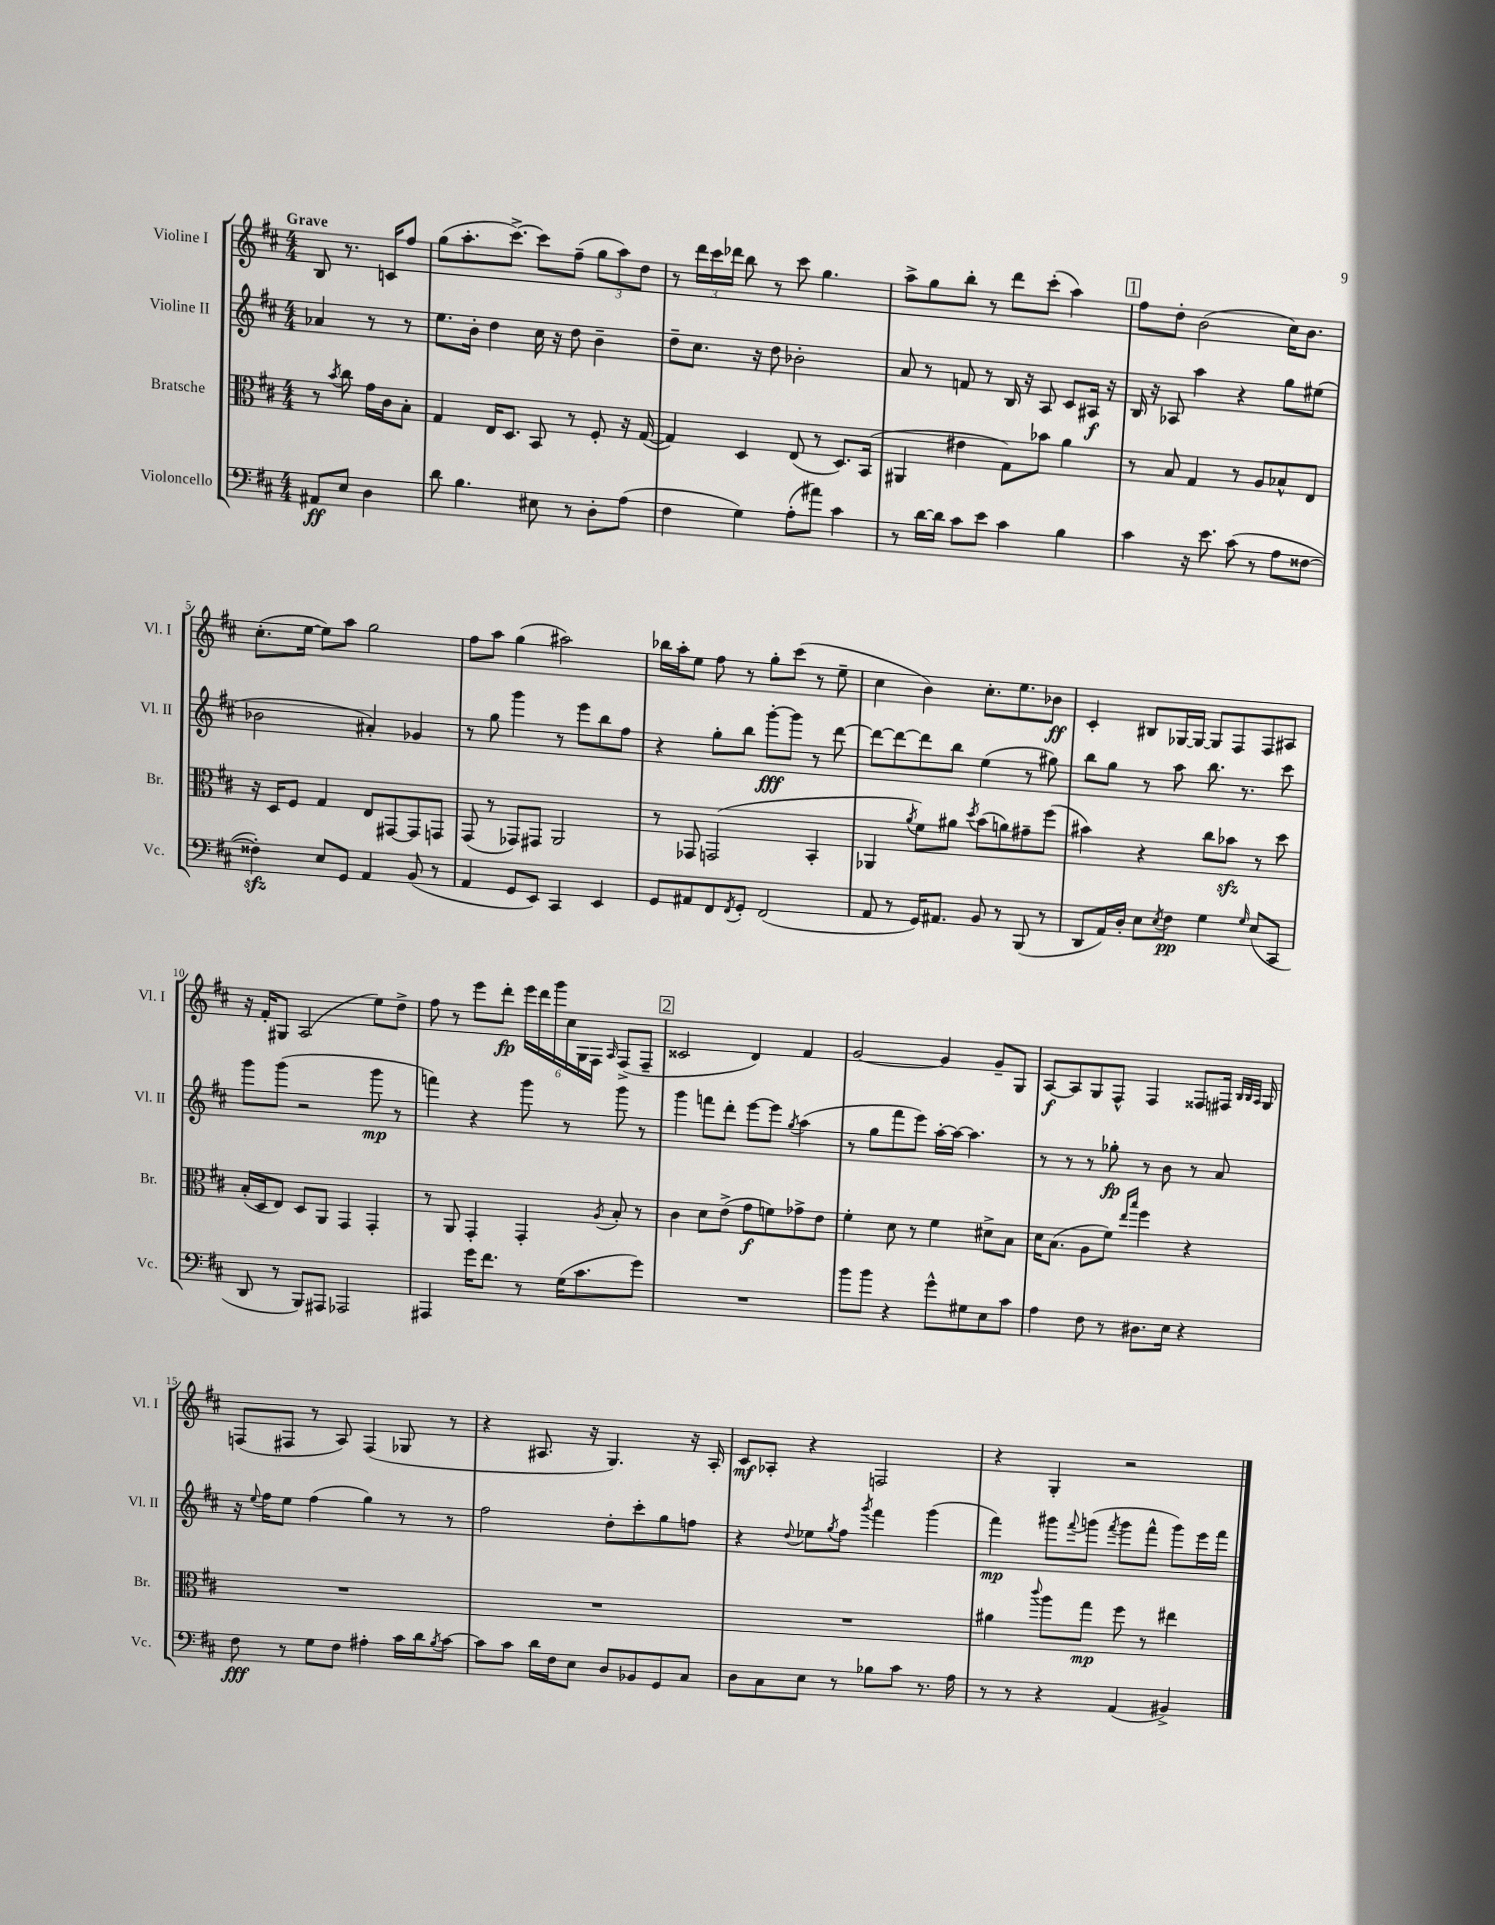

**kern	**kern	**kern	**kern
*staff4	*staff3	*staff2	*staff1
*clefF4	*clefC3	*clefG2	*clefG2
*k[f#c#]	*k[f#c#]	*k[f#c#]	*k[f#c#]
*M4/4	*M4/4	*M4/4	*M4/4
8AA#/L	8r	4a-/	8B/
.	8qb/	.	.
8E/J	8cc#\	.	8.r
4D\	16g\LL	8r	.
.	16c#\J	.	16c/LK
.	8B'\J	8r	8ff#/J
=	=	=	=
8d\	4G/	8.ee\L	(8gg\L
4.B\	.	.	8.aa'\
.	.	16b'\Jk	.
.	16E/LK	4dd\	.
.	8.D/J	.	[8.ccc#^\J)
8E#\	8BB/	16cc#\	8ccc#\]L
.	.	16r	.
8r	8r	8dd\	(8ff#~\J
8D'\L	8F#'/	4b~\	12gg\L
.	.	.	12aa\)
(8A\J	16r	.	.
.	.	.	12dd\J
.	([16G/	.	.
=	=	=	=
4F#\	4G/])	8dd~\L	8r
.	.	8.cc#\J	24ddd\LL
.	.	.	24ccc#\
.	.	.	24ddd-\JJ
4G\)	4D/	.	8bb\
.	.	16r	.
.	.	8dd\	8r
(8A'\L	(8E/	2b-'\	8ccc#\
8a#\J)	8r	.	4.gg\
4c#\	8.D/L)	.	.
.	(16BB/Jk	.	.
=	=	=	=
8r	4AA#/	8a/	8aa^\L
[16d\LL	.	8r	8gg\
16d\]JJ	.	.	.
8c#\L	4e#\	8f/	8bb'\J
8e\J	.	8r	8r
4c#\	8G\L)	16B/	8ddd\L
.	.	16r	.
.	8b-\J	8A/	(8ccc#'\J
4B\	4a\	8c#/L	4aa\)
.	.	16A#/Jk	.
.	.	16r	.
=	=	=	=
4c#\	8r	16B/	8ff#\L
.	.	16r	.
.	8B/	8A-/	8dd'\J
16r	4G/	4aa\	(2b\
8.e\	.	.	.
(8c#\	8r	4r	.
8r	8A/L	.	.
8A\L	8B-^^/	8gg\L	16cc#\LK)
.	.	.	8.b\J
[8F##\J	8E/J	(8ee#\J	.
=	=	=	=
4F##'\])	16r	2b-\	(8.cc#'\L
.	16D/LK	.	.
.	8F#/J	.	.
.	.	.	[16ee\Jk
8E/L	4G/	.	8ee\]L)
8GG/J	.	.	8aa\J
4AA/	8E/L	4a#'/)	2gg\
.	[8GG#/	.	.
(8BB/	8GG#/]	4g-/	.
8r	8GG/J	.	.
=	=	=	=
4AA/	(8GG/	8r	8ff#\L
.	8r	8gg\	8aa\J
8GG/L	8GG-/L)	4ggg\	(4gg\
8EE/J)	8GG#/J	.	.
4CC#/	2AA/	8r	2aa#\)
.	.	8eee\L	.
4EE/	.	8bb\	.
.	.	8ff#\J	.
=	=	=	=
8GG/L	8r	4r	16bb-\LL
.	.	.	16aa'\J
8AA#/	8GG-/	.	8ee\J
8FF#/	(2GG/	8gg'\L	8ff#\
8qFF#/	.	.	.
8GG'/J	.	8bb\J	8r
(2FF#/	.	[8ggg'\L	8gg'\L
.	.	8ggg\]J	(8ccc#\J
.	4BB'/	8r	8r
.	.	[8ddd\	8ee~\
=	=	=	=
8AA/	4AA-/	8ddd\_L	4cc#\
8r	.	8ddd\_	.
.	8qa/	.	.
16GG/LK)	8f#\L)	8ddd\]	4b\)
8.AA#/J	.	.	.
.	8a#\J	8bb\J	.
.	8qdd/	.	.
8BB/	(8b\L	(4ee\	8.cc#'\L
8r	8a\)	.	.
.	.	.	8.ee\
(8BBB/	8g#~\	8r	.
8r	(8ff#\J	8gg#\)	8b-\J
=	=	=	=
8DD/L	4b#\)	8bb\L	4c#'/
16AA/L)	.	8gg\J	.
16D'/JJ	.	.	.
8E\L	4r	8r	8B#/L
8qE/	.	.	.
8F#\J	.	8aa\	[16G-/L
.	.	.	16G-/_JJ
4G\	8cc#\L	8.bb\	8G-/]L
.	8b-\J	.	8F#/
.	.	8.r	.
16qqG/	.	.	.
(8E/L	8r	.	8F#/
8CC#/J	8dd\	8ccc#\	8A#/J
=	=	=	=
8DD/	(16B'/LL	8ggg\L	16r
.	16D/J	.	16f#'/LK
8r	8E/J)	(8ggg\J	8G#/J
8BBB/L)	8D/L	2r	(2A/
8AAA#/J	8AA/J	.	.
2AAA-/	4GG/	.	.
.	4GG'/	8ggg\	8ee\L)
.	.	8r	8dd^\J
=	=	=	=
4AAA#/	8r	4fff\)	8ff#\
.	8AA/	.	8r
16g\LK	4GG'/	4r	8eee\L
8.f#\J	.	.	.
.	.	.	8ddd'\J
8r	4GG'/	8ggg\	24eee\LL
.	.	.	24ddd\
.	.	.	24ggg\
(16G\LK	.	8r	24cc#\
.	.	.	24G\
8.c#\	.	.	.
.	.	.	24F#\JJ
.	8qA/	.	16qqA/
.	8B'/	8ggg\	(8F#^/L
8g\J)	8r	8r	8F#~/J
=	=	=	=
1r	4c#\	4ggg\	2c##/
.	8d\L	8fff\L	.
.	(8e^\J	8ddd'\J	.
.	8g\L	[8eee\L	4d/)
.	8f\)	8eee\]J	.
.	.	8qgg/	.
.	8g-^\	(4aa\	4f#/
.	8e\J	.	.
=	=	=	=
8b\L	4f#'\	8r	[2g/
8b\J	.	8gg\L	.
4r	8d\	8fff#\	.
.	8r	8eee\J)	.
8g^^\L	4f#\	[16aa'\LL	4g/]
.	.	16aa\_JJ	.
8G#\	.	4.aa\]	.
8E\	8d#^\L	.	8g~/L
8c#\J	8B\J	.	8G/J
=	=	=	=
4A\	16d\LK	8r	[8A/L
.	(8.B\J	.	.
.	.	8r	8A/]
8F#\	8A\L	8r	8G/
8r	8f#\J)	8gg-'\	8F#^^/J
.	16qqee/LL	.	.
.	16qqbb/JJ	.	.
8.D#\L	4ff#\	8r	4F#/
.	.	8b\	.
16E\Jk	.	.	.
4r	4r	8r	8F##/L
.	.	8a/	16F#/Jk
.	.	.	32qqB/LLL
.	.	.	32qqB/
.	.	.	32qqA/JJJ
.	.	.	16G/
=	=	=	=
8F#\	1r	16r	(8F/L
.	.	8qqee/	.
.	.	16ff#\LK	.
8r	.	8ee\J	8F#/J
8G\L	.	(4ff#\	8r
8F#\J	.	.	8A/)
4A#'\	.	4gg\)	(4F#/
16c#\LL	.	8r	8G-/
16d\J	.	.	.
8qB/	.	.	.
[8c#\J	.	8r	8r
=	=	=	=
8c#\]L	1r	2ff#\	4r
8c#\J	.	.	.
16d\LL	.	.	8.A#/
16F#\J	.	.	.
8E\J	.	.	.
.	.	.	16r
8D/L	.	8dd'\L	4.G/)
8BB-/	.	8ccc#'\	.
8GG/	.	8gg\	.
8C#/J	.	8ff\J	16r
.	.	.	16A#'/
=	=	=	=
8D\L	1r	4r	8c#/L
8C#\	.	.	8A-'/J
.	.	8qqdd/	.
8E\J	.	8ee-\L	4r
.	.	8qgg/	.
8r	.	8ff#\J	.
.	.	8qggg/	.
8B-\L	.	4fff#\	2F/
8c#\J	.	.	.
8.r	.	(4ggg\	.
16A\	.	.	.
=	=	=	=
8r	4a#\	4fff#\)	4r
8r	.	.	.
.	8qqccc#/	.	.
4r	8aa\L	8ggg#\L	4G'/
.	.	8qqfff#/	.
.	8gg\J	(8ggg\J	.
.	.	8qfff#/	.
(4AA/	8ff#\	8ggg\L	2r
.	8r	8fff#^^\J	.
4BB#^/)	4ee#\	8ggg\L)	.
.	.	16eee\L	.
.	.	16fff#\JJ	.
==	==	==	==
*-	*-	*-	*-
